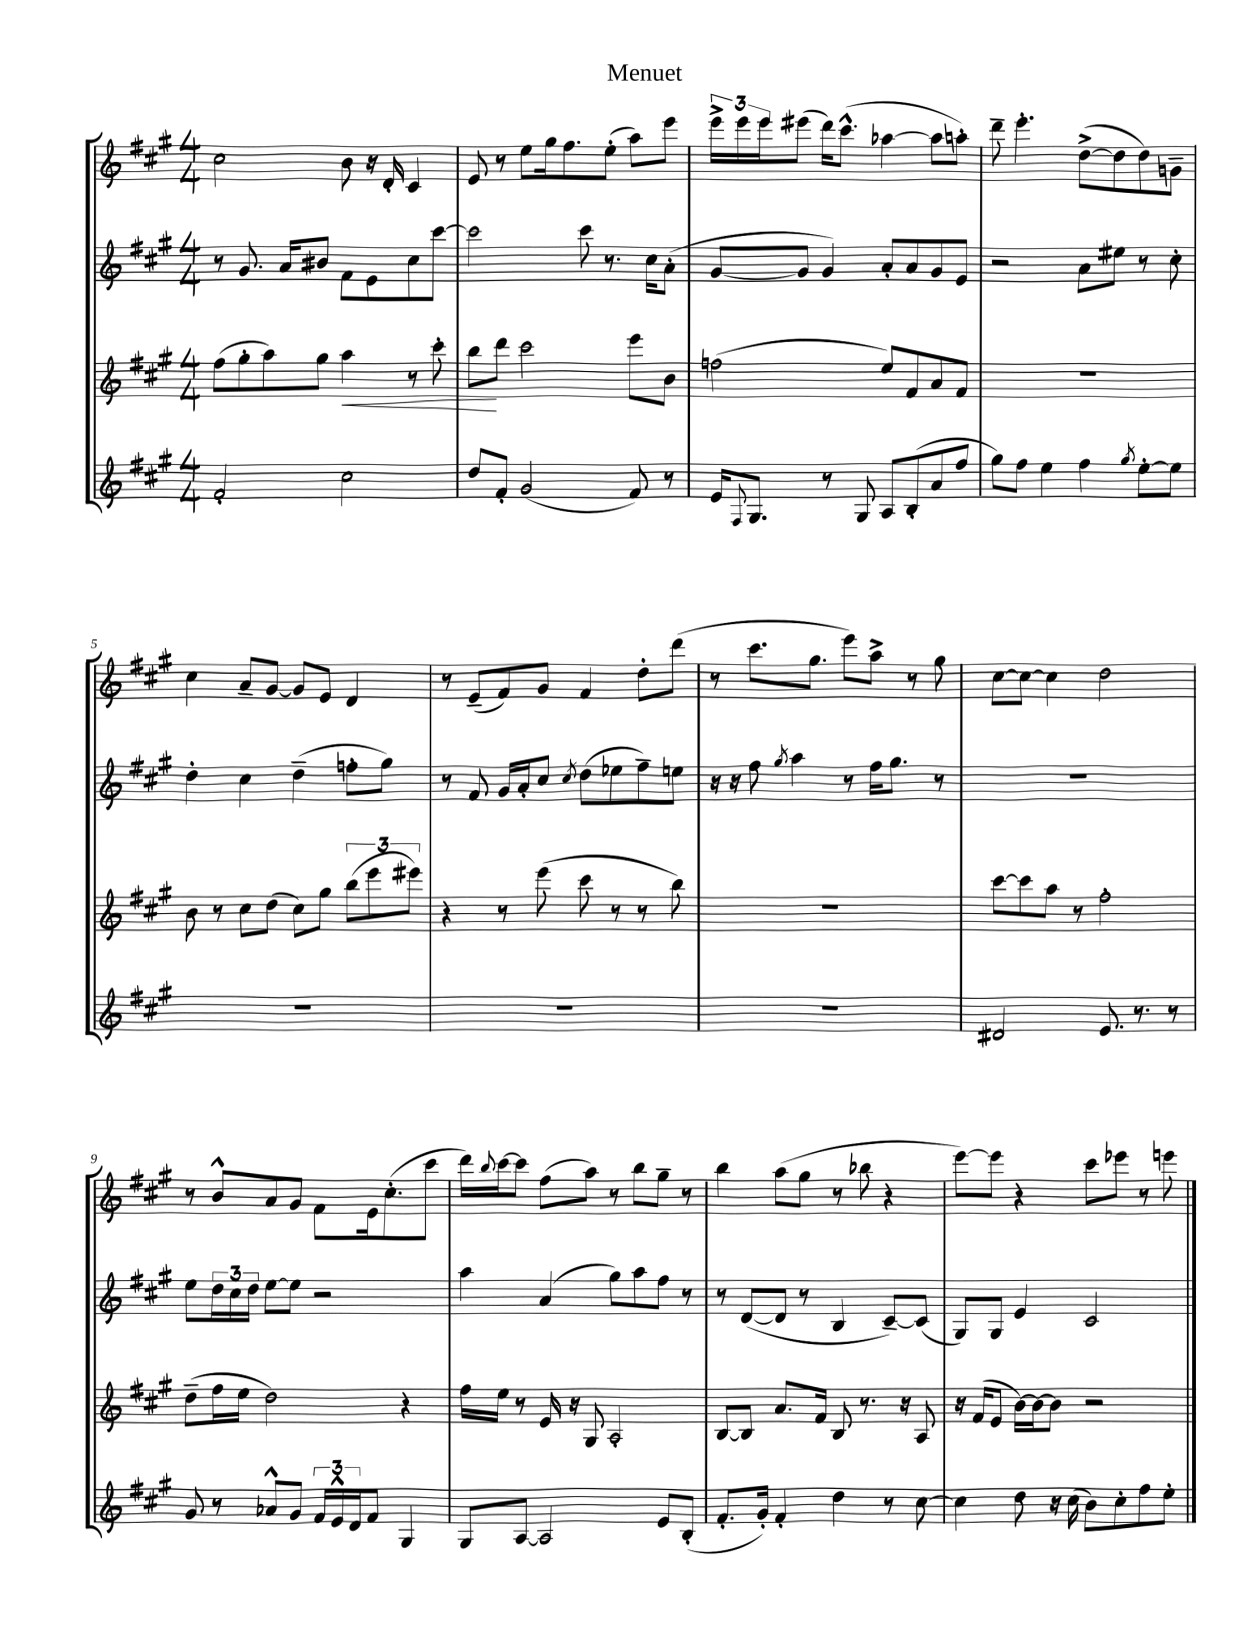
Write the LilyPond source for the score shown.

\header { title = "Menuet" }
<<
\new StaffGroup <<
\new Staff = "s0" {
    \clef treble \key a \major \numericTimeSignature \time 4/4
    cis''2 b'8 r16 d'16-. cis'4 |
    e'8 r8 e''8 gis''16 fis''8. e''8-.( a''8) e'''8 |
    \tuplet 3/2 { e'''16-> e'''16 e'''16 } eis'''8( d'''16) cis'''8.-^( aes''4~ aes''8 a''8-.) |
    d'''8-- e'''4.-. d''8~->( d''8 d''8) g'8-- |
    cis''4 a'8-- gis'8~ gis'8 e'8 d'4 |
    r8 e'8--( fis'8) gis'8 fis'4 d''8-. d'''8( |
    r8 cis'''8. gis''8. e'''8) a''8-> r8 gis''8 |
    cis''8~ cis''8~ cis''4 d''2 |
    r8 b'8-^ a'8 gis'8 fis'8 e'16 cis''8.-.( cis'''8 |
    d'''16) \appoggiatura { b''8 } cis'''16~ cis'''8 fis''8( a''8) r8 b''8 gis''8-- r8 |
    b''4 a''8( gis''8 r8 bes''8 r4 |
    e'''8~) e'''8 r4 cis'''8 ees'''8 r8 e'''8 \bar "|." |
}
\new Staff = "s1" {
    \clef treble \key a \major \numericTimeSignature \time 4/4
    r8 gis'8. a'16 bis'8 fis'8 e'8 cis''8 cis'''8~ |
    cis'''2 cis'''8 r8. cis''16 a'8-.( |
    gis'8~ gis'8 gis'4) a'8-. a'8 gis'8 e'8 |
    r2 a'8 eis''8 r8 cis''8-. |
    d''4-. cis''4 d''4--( f''8-. gis''8) |
    r8 fis'8 gis'16 a'16-. cis''8 \acciaccatura { cis''8 } d''8( ees''8 fis''8--) e''8 |
    r16 r16 fis''8 \acciaccatura { gis''8 } a''4 r8 fis''16 gis''8. r8 |
    R1 |
    e''8 \tuplet 3/2 { d''16 cis''16 d''16 } e''8~ e''8 r2 |
    a''4 a'4( gis''8) a''8 fis''8 r8 |
    r8 d'8~( d'8 r8 b4 cis'8~--) cis'8( |
    gis8) gis8 e'4 cis'2 \bar "|." |
}
\new Staff = "s2" {
    \clef treble \key a \major \numericTimeSignature \time 4/4
    fis''8( gis''8-. a''8) gis''8 a''4\< r8 cis'''8-. |
    b''8\! d'''8 cis'''2 e'''8 b'8 |
    f''2( e''8) fis'8 a'8 fis'8 |
    R1 |
    b'8 r8 cis''8 d''8( cis''8) gis''8 \tuplet 3/2 { b''8( e'''8 eis'''8) } |
    r4 r8 e'''8( cis'''8 r8 r8 b''8) |
    r1 |
    cis'''8~ cis'''8 a''8 r8 fis''2-. |
    d''8--( fis''16 e''16 d''2) r4 |
    fis''16 e''16 r8 e'16 r16 gis8 a2-. |
    b8~ b8 a'8. fis'16 b8 r8. r16 a8 |
    r16 fis'16( e'8 b'16~) b'16~ b'8 r2 \bar "|." |
}
\new Staff = "s3" {
    \clef treble \key a \major \numericTimeSignature \time 4/4
    fis'2-. cis''2 |
    d''8 fis'8-. gis'2( fis'8) r8 |
    e'16 \appoggiatura { fis8 } gis8. r8 gis8 a8 b8-.( a'8 fis''8 |
    gis''8) fis''8 e''4 fis''4 \acciaccatura { gis''8 } e''8~-. e''8 |
    R1 |
    R1 |
    R1 |
    dis'2 e'8. r8. r8 |
    gis'8 r8 aes'8-^ gis'8 \tuplet 3/2 { fis'16 e'16-^ d'16 } fis'8 gis4 |
    gis8 a8~ a2 e'8 b8-.( |
    fis'8.-. gis'16-.) fis'4-. d''4 r8 cis''8~ |
    cis''4 d''8 r16 cis''16( b'8) cis''8-. fis''8 e''8-. \bar "|." |
}
>>
>>
